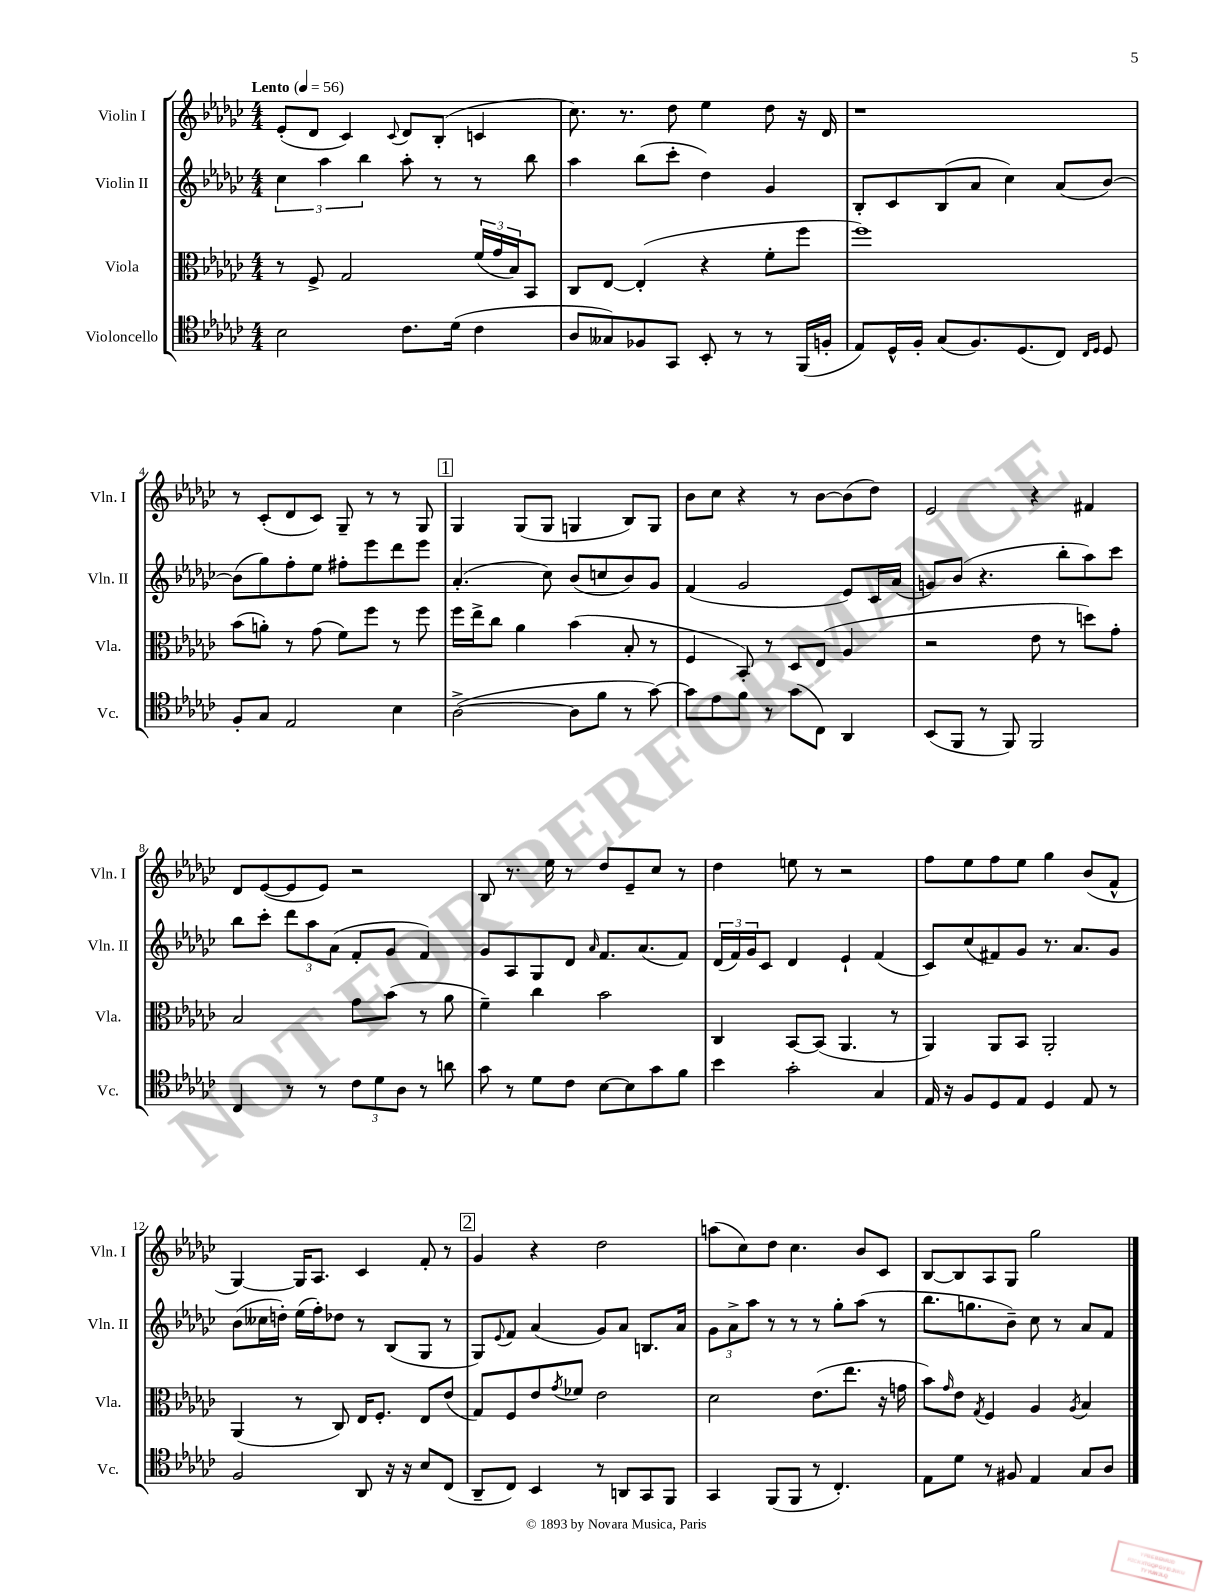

**kern	**kern	**kern	**kern
*staff4	*staff3	*staff2	*staff1
*clefC4	*clefC3	*clefG2	*clefG2
*k[b-e-a-d-g-c-]	*k[b-e-a-d-g-c-]	*k[b-e-a-d-g-c-]	*k[b-e-a-d-g-c-]
*M4/4	*M4/4	*M4/4	*M4/4
*MM56	*MM56	*MM56	*MM56
2B-	8r	6cc-	(8e-'
.	8F^	.	8d-
.	.	6aa-	.
.	2G-	.	4c-)
.	.	6bb-	.
.	.	.	8qqc-
8.c-	.	8aa-'	8d-
.	.	8r	(8B-'
(16d-	.	.	.
4c-	(24f	8r	4c
.	24g-	.	.
.	24B-)	.	.
.	8BB-	8bb-	.
=	=	=	=
8A-	8C-	4aa-	8.cc-)
8G--)	[8E-	.	.
.	.	.	8.r
8F-	(4E-']	(8bb-	.
8GG-	.	8ccc-'	8dd-
8BB-'	4r	4dd-)	4ee-
8r	.	.	.
8r	8f'	4g-	8dd-
(16FF	8ff	.	16r
16F'	.	.	16d-
=	=	=	=
8E-)	1ff)	8B-'	1r
16D-^^	.	8c-	.
16F'	.	.	.
(8G-	.	(8B-	.
8.F)	.	8a-	.
.	.	4cc-)	.
(8.D-	.	.	.
8C-)	.	(8a-	.
16qqC-	.	.	.
16qqD-	.	.	.
8D-	.	[8b-)	.
=	=	=	=
8F'	(8b-	(8b-]	8r
8G-	8a')	8gg-)	(8c-'
2E-	8r	8ff'	8d-
.	(8g-	8ee-	8c-)
.	8f)	8ff#'	8G-~
.	8ff	8eee-	8r
4B-	8r	8ddd-	8r
.	8ff	8eee-	8G-
=	=	=	=
([2A-^	16ff	(4.a-'	4G-
.	16ee-^	.	.
.	8cc-	.	.
.	4a-	.	(8G-
.	.	8cc-)	8G-
8A-]	(4b-	(8b-	4G
8f	.	8cc	.
8r	8B-'	8b-)	8B-)
[8g-)	8r	8g-	8G
=	=	=	=
8g-]	4F	(4f	8b-
8e-	.	.	8cc-
8f	8BB-')	2g-	4r
8r	8r	.	.
(8g-	8D-	.	8r
8C-)	(8E-	.	[8b-
4AA-	4A-	8e-)	(8b-]
.	.	16c-	8dd-)
.	.	(16a-	.
=	=	=	=
(8BB-	2r	8g)	2e-
8FF	.	(8b-	.
8r	.	4.r	.
8FF)	.	.	.
2FF	8e-	.	4r
.	8r	8bb-'	.
.	8dd)	8aa-)	4f#
.	8g-'	8ccc-	.
=	=	=	=
4C-	2B-	8bb-	8d-
.	.	8ccc-'	([8e-
8r	.	12ddd-	8e-]
.	.	12aa-	.
8r	.	.	8e-)
.	.	(12a-	.
12c-	8g-	8f'	2r
12d-	.	.	.
.	(8b-	8g-	.
12A-	.	.	.
8r	8r	4f)	.
8a	8a-	.	.
=	=	=	=
8g-	4f~)	8g-	8B-
8r	.	8A-	8.r
8d-	4cc-	8G-	.
.	.	.	16ee-
8c-	.	8d-	8r
.	.	16qqa-	.
[8B-	2b-	8.f	8dd-
8B-]	.	.	8e-~
.	.	(8.a-	.
8g-	.	.	8cc-
8f	.	8f)	8r
=	=	=	=
4b-	4C-	(24d-	4dd-
.	.	24f)	.
.	.	24g-	.
.	.	8c-	.
2g-'	[8BB-	4d-	8ee
.	(8BB-]	.	8r
.	4.AA-	4e-`	2r
4G-	.	(4f	.
.	8r	.	.
=	=	=	=
16E-	4AA-)	8c-)	8ff
16r	.	.	.
8F	.	(8cc-	8ee-
8D-	8AA-	8f#)	8ff
8E-	8BB-	8g-	8ee-
4D-	2AA-'	8.r	4gg-
.	.	8.a-	.
8E-	.	.	(8b-
8r	.	8g-	8f^^
=	=	=	=
2F	(4AA-	(8b-	[4G-)
.	.	16cc--	.
.	.	16dd')	.
.	8r	(16ee-	16G-]
.	.	16ff')	8.A-
.	8C-)	8dd-	.
8AA-	16E-	8r	4c-
.	8.F'	.	.
16r	.	(8B-	.
16r	.	.	.
8B-	8E-	8G-	8f'
(8C-	(8e-	8r	8r
=	=	=	=
8AA-~	8G-)	8G-)	4g-
.	.	8qqe-	.
8C-)	8F	8f	.
4BB-	8e-	(4a-	4r
.	8qg-	.	.
.	8f-	.	.
8r	2e-	8g-)	2dd-
8AA	.	8a-	.
8GG-	.	8.B	.
8FF	.	.	.
.	.	16a-	.
=	=	=	=
4GG-	2d-	12g-	(8aa
.	.	12a-^	.
.	.	.	8cc-)
.	.	12aa-	.
(8FF	.	8r	8dd-
8FF	.	8r	4.cc-
8r	(8.e-	8r	.
4.C-')	.	8gg-'	.
.	8.ee-	.	.
.	.	(8aa-	8b-
.	16r	8r	8c-
.	16g	.	.
=	=	=	=
8E-	8b-)	8.bb-	[8B-
.	16qqg-	.	.
8d-	8e-	.	8B-]
.	.	8.gg	.
.	8qG-	.	.
8r	4F	.	8A-
8F#	.	8b-~)	8G-
4E-	4A-	8cc-	2gg-
.	.	8r	.
.	8qA-	.	.
8G-	4B-	8a-	.
8A-	.	8f	.
==	==	==	==
*-	*-	*-	*-
